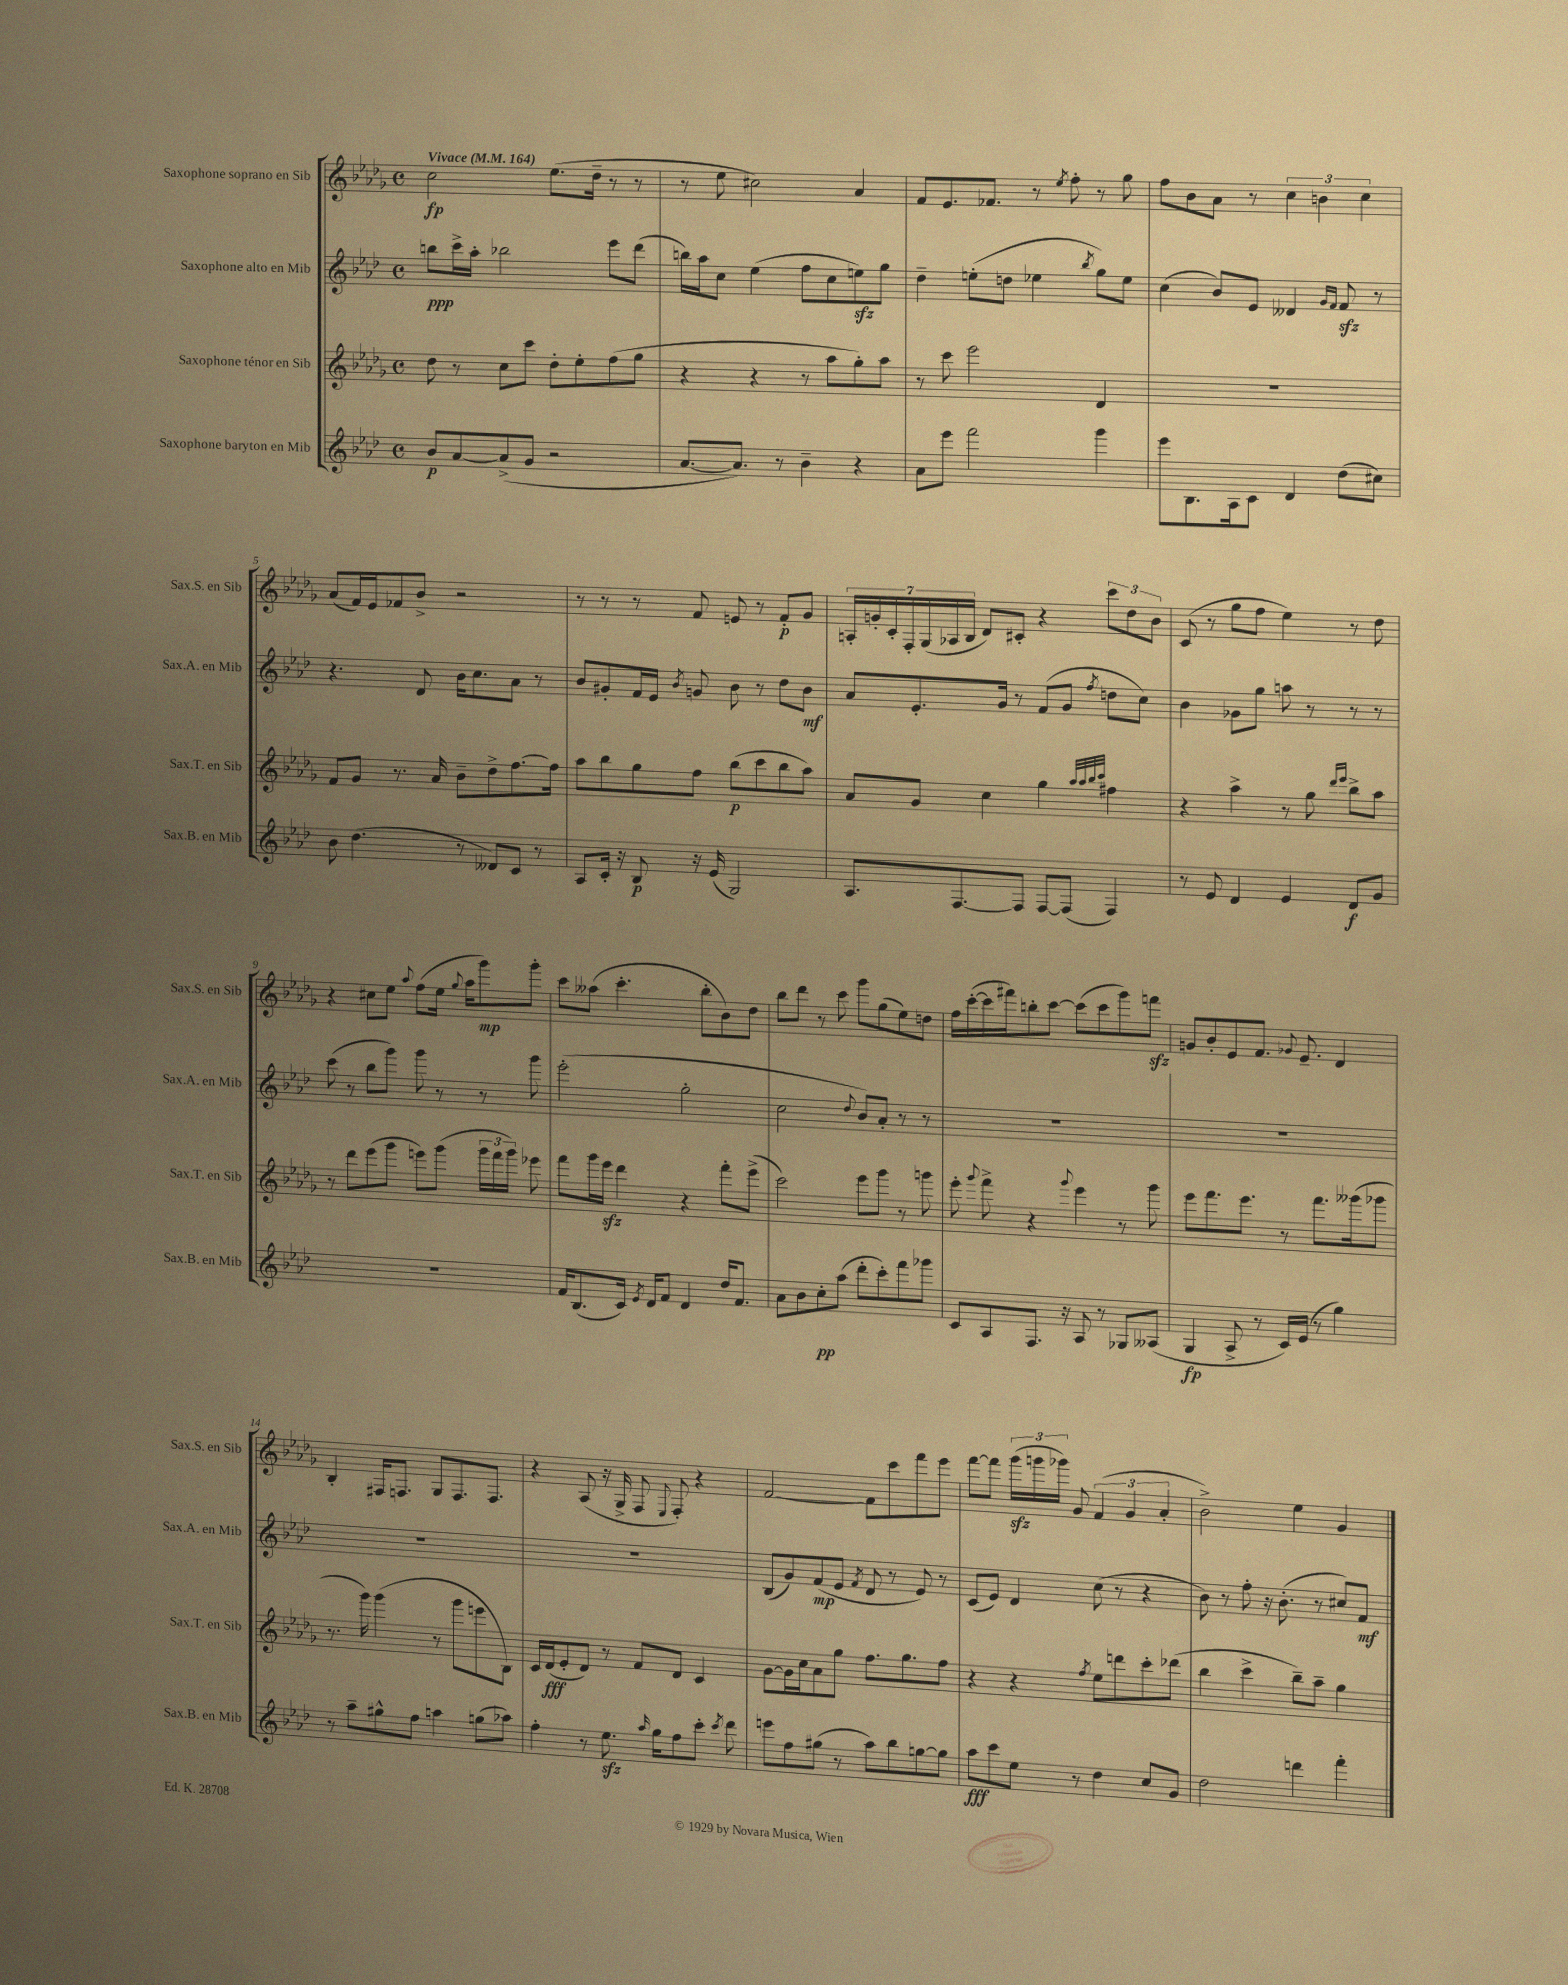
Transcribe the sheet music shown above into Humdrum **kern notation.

**kern	**kern	**kern	**kern
*staff4	*staff3	*staff2	*staff1
*clefG2	*clefG2	*clefG2	*clefG2
*k[b-e-a-d-]	*k[b-e-a-d-g-]	*k[b-e-a-d-]	*k[b-e-a-d-g-]
*M4/4	*M4/4	*M4/4	*M4/4
*met(c)	*met(c)	*met(c)	*met(c)
*MM164	*MM164	*MM164	*MM164
8b-	8dd-	8bb	2cc
[8a-	8r	16ccc^	.
.	.	16aa-'	.
(8a-^]	8cc	2bb-	.
8g	8ccc	.	.
2r	8dd-'	.	(8.ee-
.	8ee-'	.	.
.	.	.	16dd-~
.	(8ff	8eee-	8r
.	8gg-	(8ddd-	8r
=	=	=	=
[8.a-	4r	16bb)	8r
.	.	16aa-	.
.	.	8cc	8ee-
8.a-])	.	.	.
.	4r	(4ee-	2cc#)
8r	.	.	.
4b-~	8r	8ff	.
.	8aa-	8cc	.
4r	8gg-')	8ee)	4a-
.	8aa-	8gg	.
=	=	=	=
8a-	8r	4dd-~	8f
8eee-	8ccc	.	8.e-
2fff	2eee-	(8ee'	.
.	.	.	8.f-
.	.	8dd	.
.	.	4ee-	8r
.	.	.	8qee-
.	.	.	8ff'
.	.	8qbb-	.
4ggg	4d-	8gg)	8r
.	.	8ee-	8gg-
=	=	=	=
8eee-	1r	(4cc	8ff
8.B-	.	.	8b-
.	.	8b-)	8a-
16A-	.	.	.
8c	.	8e-	8r
4d-	.	4d--	6cc
.	.	.	6b
.	.	16qqg	.
.	.	16qqf	.
(8dd-	.	8f	.
.	.	.	6cc
8cc#)	.	8r	.
=	=	=	=
8b-	8f	4.r	(8a-
(4.dd-	8g-	.	16f)
.	.	.	16e-
.	8.r	.	8f-
.	.	8d-	8b-^
.	16a-	.	.
8r	8b-~	16b-	2r
.	.	8.cc	.
8d--)	8dd-^	.	.
8c	[8.ff	8a-	.
8r	.	8r	.
.	16ff]	.	.
=	=	=	=
8A-	8aa-	8b-	8r
16c'	8bb-	8g#'	8r
16r	.	.	.
8B-	8gg-	16f	8r
.	.	16e-	.
.	.	8qb-	.
16r	8ff	8g	8f
(16e-	.	.	.
2G)	(8bb-	8b-	8e
.	8ccc	8r	8r
.	8bb-	8dd-	8f'
.	8aa-)	8b-	8g-
=	=	=	=
8.A-	8a-	8a-	28A'
.	.	.	28g'
.	.	.	28c'
.	.	.	28F'
.	8g-	8.e-'	.
.	.	.	(28G-
.	.	.	28A-
[8.F	.	.	.
.	.	.	28B-
.	4cc	.	8d-)
.	.	16g	.
8F]	.	8r	8c#'
[8F	4gg-	(8f	4r
(8F]	.	8g	.
.	32qqaa-	.	.
.	32qqaa-	.	.
.	32qqbb-	.	.
.	32qqccc	8qff	.
4F)	4ff#	8dd	12ccc
.	.	.	12dd-
.	.	8cc)	.
.	.	.	12b-
=	=	=	=
8r	4r	4b-	(8c
8e-	.	.	8r
4d-	4aa-^	8g-	8gg-
.	.	8gg	8ff
4e-	8r	8aa	4ee-)
.	8gg-	8r	.
.	16qqddd-	.	.
.	16qqeee-	.	.
8d-	8bb-^	8r	8r
8g	8aa-	8r	8dd-
=	=	=	=
1r	8r	(8ccc	4r
.	8ddd-	8r	.
.	(8eee-	8bb-	8cc#
.	8ggg-	8ggg)	8ee-
.	.	.	8qqaa-
.	8eee)	8ggg	(8ff
.	(8ggg-	8r	16ee-
.	.	.	8qqgg-
.	.	.	16aa-
.	24ggg-	8r	8ggg-)
.	24fff	.	.
.	24ggg-)	.	.
.	8eee-	8ggg	8ggg-'
=	=	=	=
16f	8fff	(2eee-'	8ccc
(8.B-	.	.	.
.	16ggg-	.	(8aa--
.	16eee-	.	.
16c)	4ddd-	.	4.ccc'
8qe-	.	.	.
16d-	.	.	.
8f	.	.	.
4d-	4r	2gg'	.
.	.	.	8bb-'
16dd-	8fff'	.	8b-)
8.f	.	.	.
.	(8eee-^	.	8dd-
=	=	=	=
8a-	2ccc)	2cc	8bb-
8b-	.	.	8ddd-
8cc'	.	.	8r
(8aa-	.	.	8ccc
.	.	8qqdd-	.
8ddd-'	8eee-	8b-)	8ggg-
8ccc')	8ggg-	8a-'	(8gg-
8fff	8r	8r	8ee-)
8ggg-	8ggg	8r	8dd
=	=	=	=
8c	8eee-'	1r	16ff
.	.	.	([16ccc'
.	8qqggg-	.	.
8A-	8fff^	.	16ccc]
.	.	.	16fff#)
8.F	4r	.	8bb'
.	.	.	[8ccc
16r	.	.	.
.	8qqggg-	.	.
8A-	4eee-	.	(8ccc]
8r	.	.	8ccc
8G-	8r	.	8ggg-)
(8A--	8ggg-	.	8fff
=	=	=	=
4G	8eee-	1r	8g
.	8.fff	.	8b-'
8A-^	.	.	8e-
.	8.eee-	.	.
8r	.	.	8.f
16c)	8r	.	.
.	.	.	8qqg-
(16e-	.	.	8.e-~
8r	8.fff	.	.
4gg)	.	.	4d-
.	(16ggg--	.	.
.	8ggg-	.	.
=	=	=	=
8r	8.r	1r	4B-'
8aa-~	.	.	.
.	16ggg-)	.	.
8gg#^^	(4ggg-	.	16F#
.	.	.	8.F
8ff	.	.	.
4aa	8r	.	8G-
.	8ggg-	.	8.F
(8gg	8eee	.	.
.	.	.	8.F
8aa-)	8B-)	.	.
=	=	=	=
4ff'	16c	1r	4r
.	(16d-	.	.
.	8e-'	.	.
8r	8d-)	.	(8A-
8.ee-	8r	.	16r
.	.	.	16G-^
.	8f	.	8F
16qqaa-	.	.	.
16gg	.	.	.
.	.	.	8qqE-
8ff	8d-	.	8F')
8ccc'	4c	.	4r
8qccc	.	.	.
8ddd-	.	.	.
=	=	=	=
8eee	[8g-	(8B-	[2f
8ff	16g-]	8g)	.
.	16cc	.	.
(8gg#	8a-	(8f	.
8r	8gg-	8e-	.
.	.	8qf	.
8aa-)	8.ff	8d-	8f]
8bb-	.	8r	8ccc
.	8.gg-	.	.
[8gg	.	8e-)	8fff
8gg]	8ff	8r	8eee-
=	=	=	=
8aa-	4r	(8c	[8fff
8ccc	.	8e-)	8fff]
8ee-	4r	4d-	(24ggg-
.	.	.	24ggg
.	.	.	24ggg-)
8r	.	.	8g-
.	8qff	.	.
4dd-	8ee-	(8cc	(6f
.	8ddd	8r	.
.	.	.	6g-
8cc	8ccc'	4r	.
.	.	.	6a-'
8g	(8ddd-	.	.
=	=	=	=
2dd-	4bb-	8b-)	2b-^)
.	.	8r	.
.	4ccc^	8ff'	.
.	.	16r	.
.	.	(8.b-'	.
4ddd	8bb-~)	.	4ee-
.	8aa-~	8r	.
4fff'	4gg-	8cc#)	4g-
.	.	8f	.
==	==	==	==
*-	*-	*-	*-
